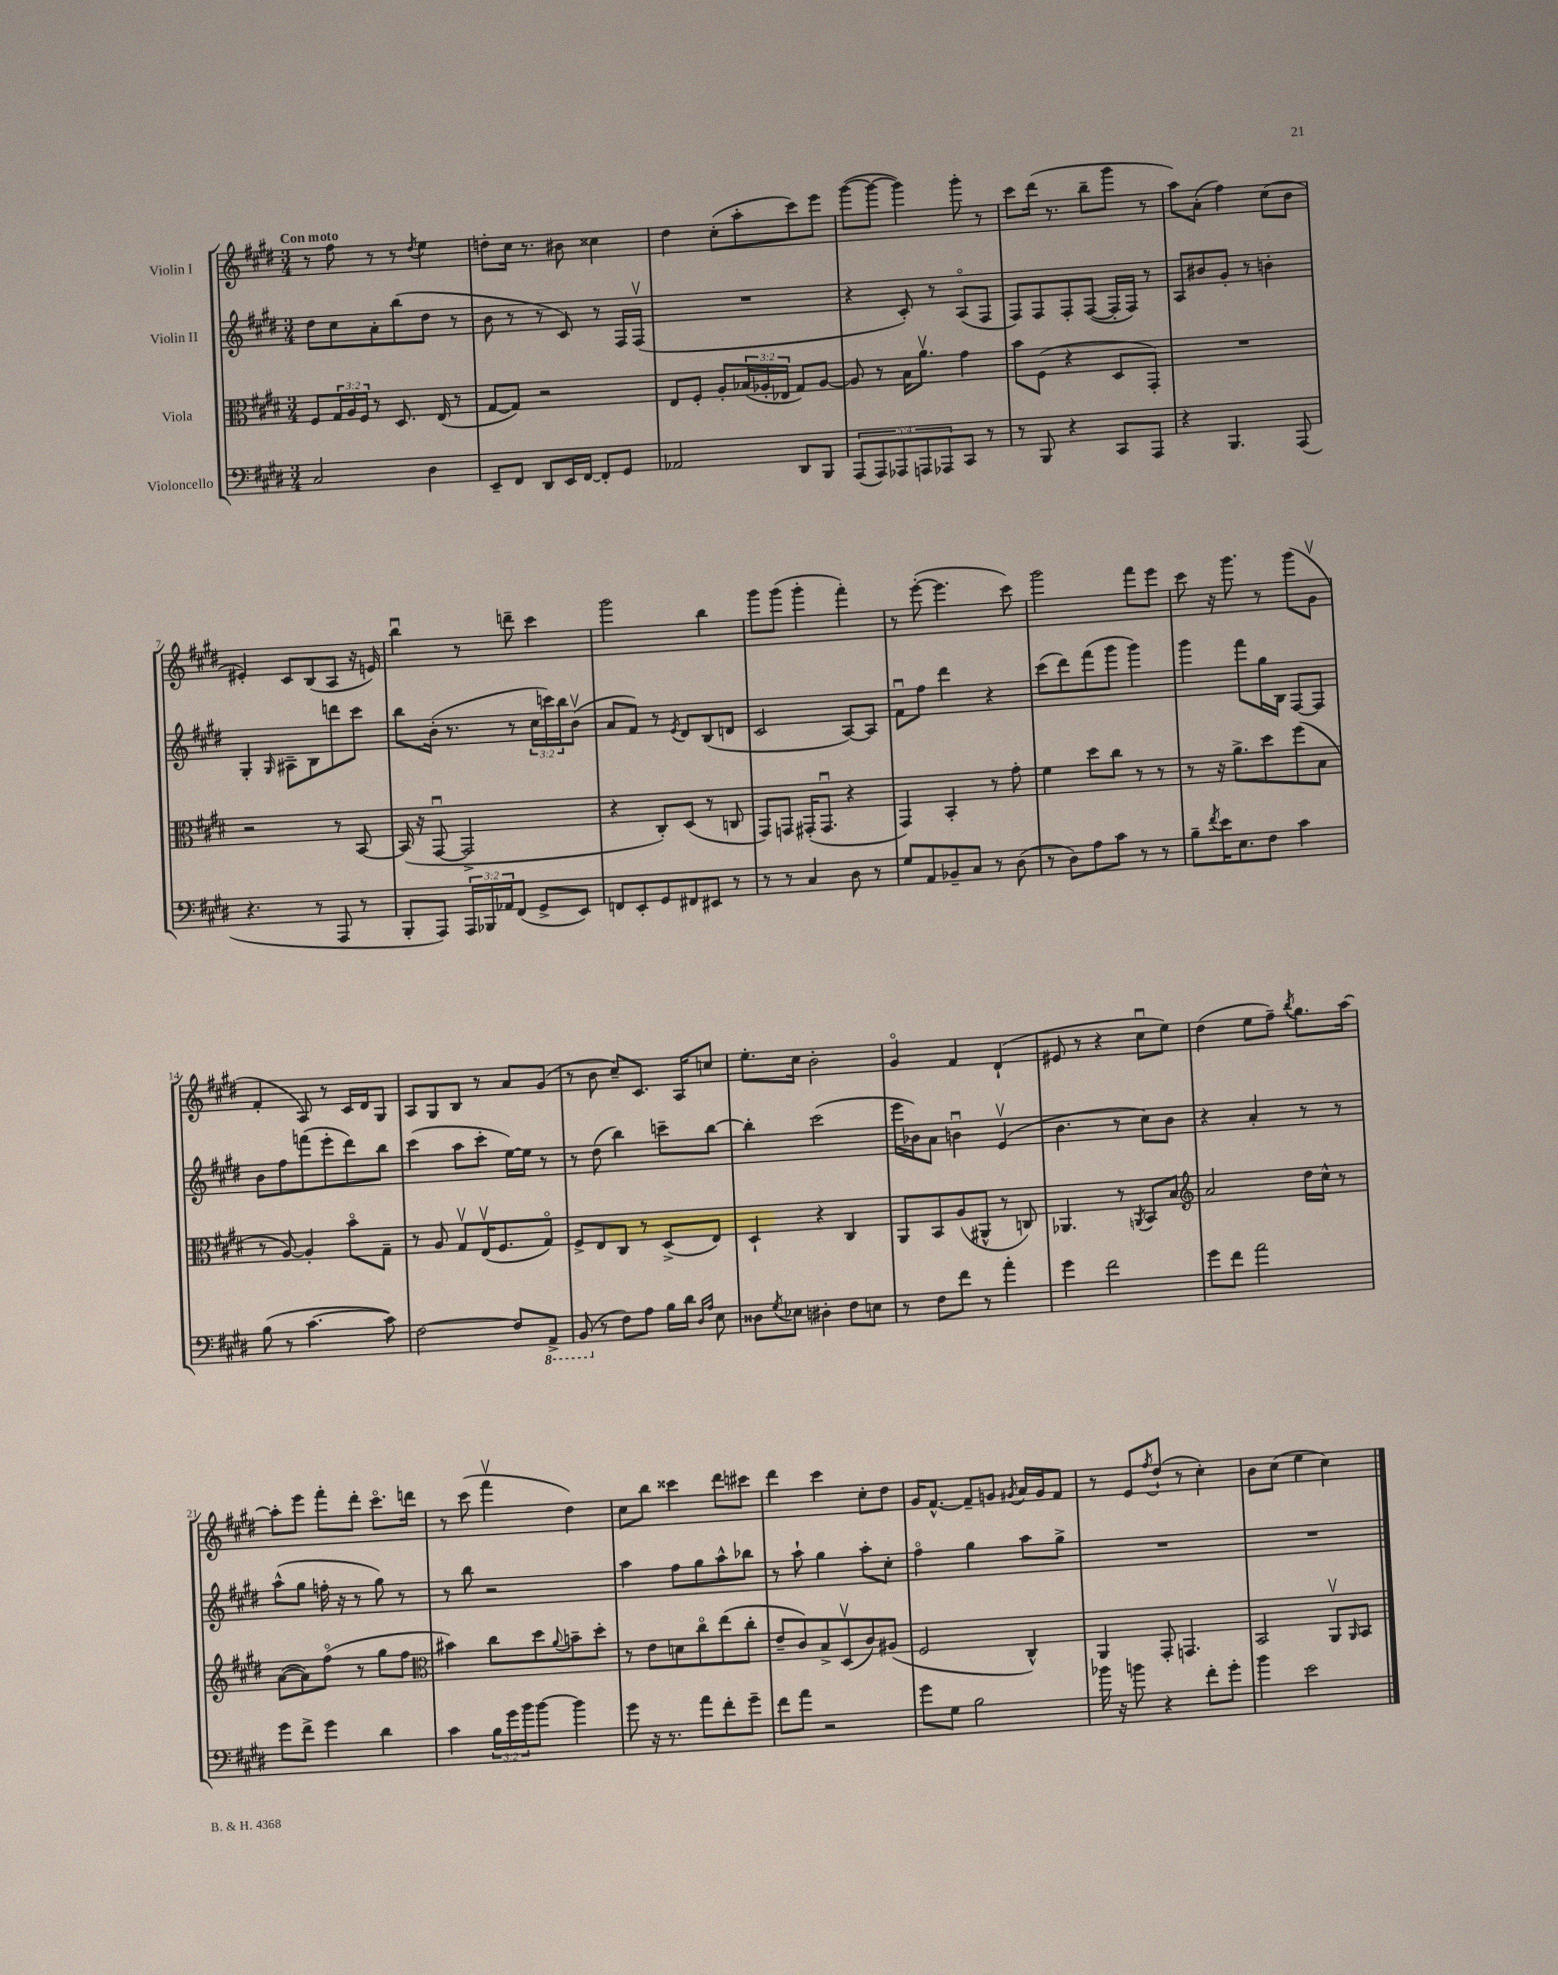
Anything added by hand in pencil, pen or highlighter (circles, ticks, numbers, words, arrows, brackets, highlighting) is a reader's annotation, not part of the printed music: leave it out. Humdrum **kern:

**kern	**kern	**kern	**kern
*staff4	*staff3	*staff2	*staff1
*clefF4	*clefC3	*clefG2	*clefG2
*k[f#c#g#d#]	*k[f#c#g#d#]	*k[f#c#g#d#]	*k[f#c#g#d#]
*M3/4	*M3/4	*M3/4	*M3/4
2C#/	8F#/L	8dd#\L	8r
.	24G#/L	8cc#\	8ff#\
.	24A/	.	.
.	24F#/JJ	.	.
.	8r	8a'\	8r
.	8.D#/	(8bb\	8r
.	.	.	8qdd#/
4D#\	.	8dd#\J	4ee\
.	(16E/	.	.
.	8r	8r	.
=	=	=	=
8EE~/L	[8G#/L	8b\	8dd'\L
8FF#/J	8G#/]J)	8r	16cc#\Jk
.	.	.	8.r
8DD#/L	2r	8r	.
16EE/L	.	8c#/)	8b#\
[16FF#/JJ	.	.	.
8FF#'/]L	.	8r	4cc##\
8GG#/J	.	16F#/LL	.
.	.	(16F#v/JJ	.
=	=	=	=
2AA-/	8E/L	2.r	4dd#\
.	8F#'/J	.	.
.	8A'/L	.	(8cc#'\L
.	(24B-/L	.	8aa'\
.	24A-'/	.	.
.	24E-/JJ	.	.
8DD#/L	8G#/L)	.	8ccc#\)
8BBB/J	[8A-/J	.	8eee\J
=	=	=	=
(10AAA/L	8A-/]	4r	([8ggg#\L
10AAA/)	.	.	.
.	8r	.	8ggg#\_J
10AAA-/	.	.	.
.	16B\LK	8c#'/)	4ggg#\])
10AAA/	.	.	.
.	8.av\J	.	.
.	.	8r	.
10AAA-/	.	.	.
8CC#/J	4g#\	(8Ao/L	8ggg#'\
8r	.	8F#/J	8r
=	=	=	=
8r	8b\L	8F#/L)	8ccc#\L
8BBB/	(8F#\J	8F#/	(16ddd#\Jk
.	.	.	8.r
4r	4r	8F#'/	.
.	.	([8F#/J	8bb~\L
8CC#/L	8D#/L	16F#'/]LL	8ggg#\J
.	.	16F#/JJ)	.
8AAA/J	8GG#'/J)	8r	8r
=	=	=	=
4r	2.r	8A/L	8aa\L)
.	.	8b#/	(8a'\J
4.BBB/	.	8g#'/J	4ff#\)
.	.	8r	.
.	.	4b'\	(8cc#\L
(8AAA/	.	.	8b\J
=	=	=	=
4.r	2r	4G#'/	4e#'/)
.	.	16qqG#/	.
.	.	8A#~\L	8c#/L
8r	.	8B\	(8B/
8AAA/	8r	8ddd\	8A/J
8r	[8BB/	8ccc#\J	16r
.	.	.	16e/)
=	=	=	=
8BBB'/L	(16BB/]	8bb\L	4bbu\
.	16r	.	.
8AAA/J)	[8GG#u/	(16b'\Jk	.
.	.	8.r	.
24AAA/LL	2GG#^/]	.	8r
24BBB-/	.	.	.
24AA-/J	.	.	.
(8FF#/J	.	8r	8ddd~\
8GG#^/L	.	24cc#\LL	4ccc#\
.	.	24ccc\)	.
.	.	24bb\J	.
8EE/J)	.	(8bv\J	.
=	=	=	=
8FF/L	4r	8a/L	2ggg#\
8EE'/	.	8f#/J)	.
8GG#/	8C#'/L)	8r	.
.	.	8qe/	.
8FF#/	(8D#/J	8d#/L	.
8EE#/J	8r	(8B/	4bb\
8r	8C/	8d/J	.
=	=	=	=
8r	8GG#/L)	2c#/	8ggg#\L
8r	8GG/J	.	(8ggg#\J
4C#/	(16GG#'/LK	.	4ggg#'\
.	8.GG#u/J	.	.
8D#\	4r	[8A/L)	4fff#'\)
8r	.	8A/]J	.
=	=	=	=
8G#/L	4GG#/)	8f#u\L	8r
8AA/	.	8ff#\J	([8eee'\
8BB-~/	4BB'/	4ddd#\	4.eee\]
8C#/J	.	.	.
8r	8r	4r	.
(8D#\	8g#'\	.	8ccc#\)
=	=	=	=
8r	4f#\	(8ccc#\L	2ggg#\
8D#\L)	.	8ddd#\)	.
8A\	8dd#\L	(8fff#\	.
8c#\J	8cc#\J	8ggg#\J	.
8r	8r	4ggg#\)	8fff#\L
8r	8r	.	8eee\J
=	=	=	=
8B~\L	8r	4ggg#\	8ccc#\
8qf#/	.	.	.
16e\K	16r	.	16r
8.E\	8.a^\L	.	8.ggg#\
.	.	8fff#\L	.
8F#\J	8dd#\	16gg#\L	8r
.	.	16B\JJ	.
4c#\	(8ff#\	[8F#/L	(8ggg#\L
.	8B\J	8F#/]J	8g#v\J
=	=	=	=
(8B\	8r	8b\L	4f#'/
8r	[8A/)	8ff#\	.
[4.c#\	4A'/]	(8fff\	8A/)
.	.	8eee'\	8r
.	8bo\L	8ddd#\)	16c#/LL
.	.	.	16d#/J
8c#\])	8G#~\J	8bb\J	8G#/J
=	=	=	=
[2F#\	8r	(4ccc#\	8A/L
.	8A/	.	8G#/
.	8G#v/L	8aa\L	8B/J
.	(16Ev/K	8ccc#'\J	8r
.	8.F#/	.	.
8F#/]L	.	[16ee\LL)	8a/L
.	.	16ee\]JJ	.
8AAA^/J	8G#o/J)	8r	(8g#/J
=	=	=	=
(8BBB/	8F#^/L	8r	8r
8r	8E/	(8dd#\	8b\
8F#\L)	8C#/J	4bb\)	8cc#~/L)
8A\J	8r	.	8.c#/J
16B\LL	(8D#^/L	8ccc~\L	.
16d#\JJ	.	.	16A/LK
16qqD#/LL	.	.	.
16qqA/JJ	.	.	.
8E\	8E/J)	[8bb\J	8cc/J
=	=	=	=
8D##\L	4D#`/	4bb'\]	8.ee'\L
8qG#/	.	.	.
8E-\J	.	.	.
.	.	.	16cc#\Jk
4D#'\	4r	(2ccc#\	2b'\
8F#\L	4C#/	.	.
8E\J	.	.	.
=	=	=	=
8r	8AA/L	16eee\LL	4g#o/
.	.	16b-\J)	.
8F#\L	8BB/	8a\J	.
8f#\J	(8A/	4bu\	4f#/
8r	8AA#^^/J	.	.
4a'\	8r	(4ev/	(4d#`/
.	8C/)	.	.
=	=	=	=
4g#\	4.AA-/	4.b\	8e#/
.	.	.	8r
2f#\	.	.	4r
.	8r	8r	.
.	8qAA/	.	.
.	8BB/L	8cc#\L)	8cc#u\L
.	8B/J	8b\J	8ee\J)
=	=	=	=
*	*clefG2	*	*
8g#\L	2a/	4r	(4dd#\
8f#\J	.	.	.
2a\	.	4a'/	8ee\L
.	.	.	8ff#~\J)
.	.	.	8qbb/
.	16dd#\LL	8r	8.gg#\L
.	16cc#^^\JJ	.	.
.	8r	8r	.
.	.	.	[16aa\Jk
=	=	=	=
8g#\L	([8a\L	(8aa^^\L	8aa'\]L
8f#^\J	8a\])	8gg#\J	8eee\J
4g#\	(8ff#o\J	16ff'\	8fff#'\L
.	.	16r	.
.	8r	8r	8ddd#'\J
4d#\	8gg#\L	8gg#\)	8.ccc#o\L
.	8ff#\J	8r	.
.	.	.	16ddd\Jk
=	=	=	=
*	*clefC3	*	*
4c#\	4b#\)	8r	8r
.	.	8bb\	(8ccc#\
24B\LL	8cc#\L	2r	4fff#v\
24g#\	.	.	.
24b\J	.	.	.
[8b\J	8dd#\	.	.
.	8qqa/	.	.
4b\]	8b~\	.	4dd#\)
.	8dd#'\J	.	.
=	=	=	=
8g#\	8r	4aa\	8cc#\L
16r	8e\L	.	8bb\J
8.r	.	.	.
.	8d\	8ff#\L	4ccc##\
8a\L	8cc#o\	8gg#\	.
8f#'\	(8ee\	8aa^^\	8ddd#\L
8g#~\J	8cc#'\J	8bb-\J	8ccc#\J
=	=	=	=
8f#\L	8e~/L	8r	4ddd#\
8a\J	8c#/)	8aa`\	.
2r	8B^/	4gg#\	4ccc#\
.	(8D#v/	.	.
.	8c#/)	8aa'\L	8cc#'\L
.	(8A#/J	8cc#'\J	8dd#\J
=	=	=	=
8g#\L	2F#/	4ff#o\	16g#/LK
.	.	.	[8.f#^^/J
8G#\J	.	.	.
2B\	.	4gg#\	8f#~/]L
.	.	.	8g/J
.	.	.	8qg#/
.	4C#^^/)	8aa\L	16a/LL
.	.	.	16g#/J
.	.	8gg#^\J	8f#/J
=	=	=	=
16b-\	4AA/	2.r	8r
16r	.	.	.
8b\	.	.	8e/L
.	.	.	8qff#/
4r	8GG#'/	.	(8dd#`/J
.	4.GG/	.	8r
8f#'\L	.	.	4cc#'\)
8g#'\J	.	.	.
=	=	=	=
4b\	2BB/	2.r	8b\L
.	.	.	(8cc#\J
2e\	.	.	4ee\
.	8AAv/L	.	4cc#\)
.	16qqAA/	.	.
.	8BB/J	.	.
==	==	==	==
*-	*-	*-	*-
